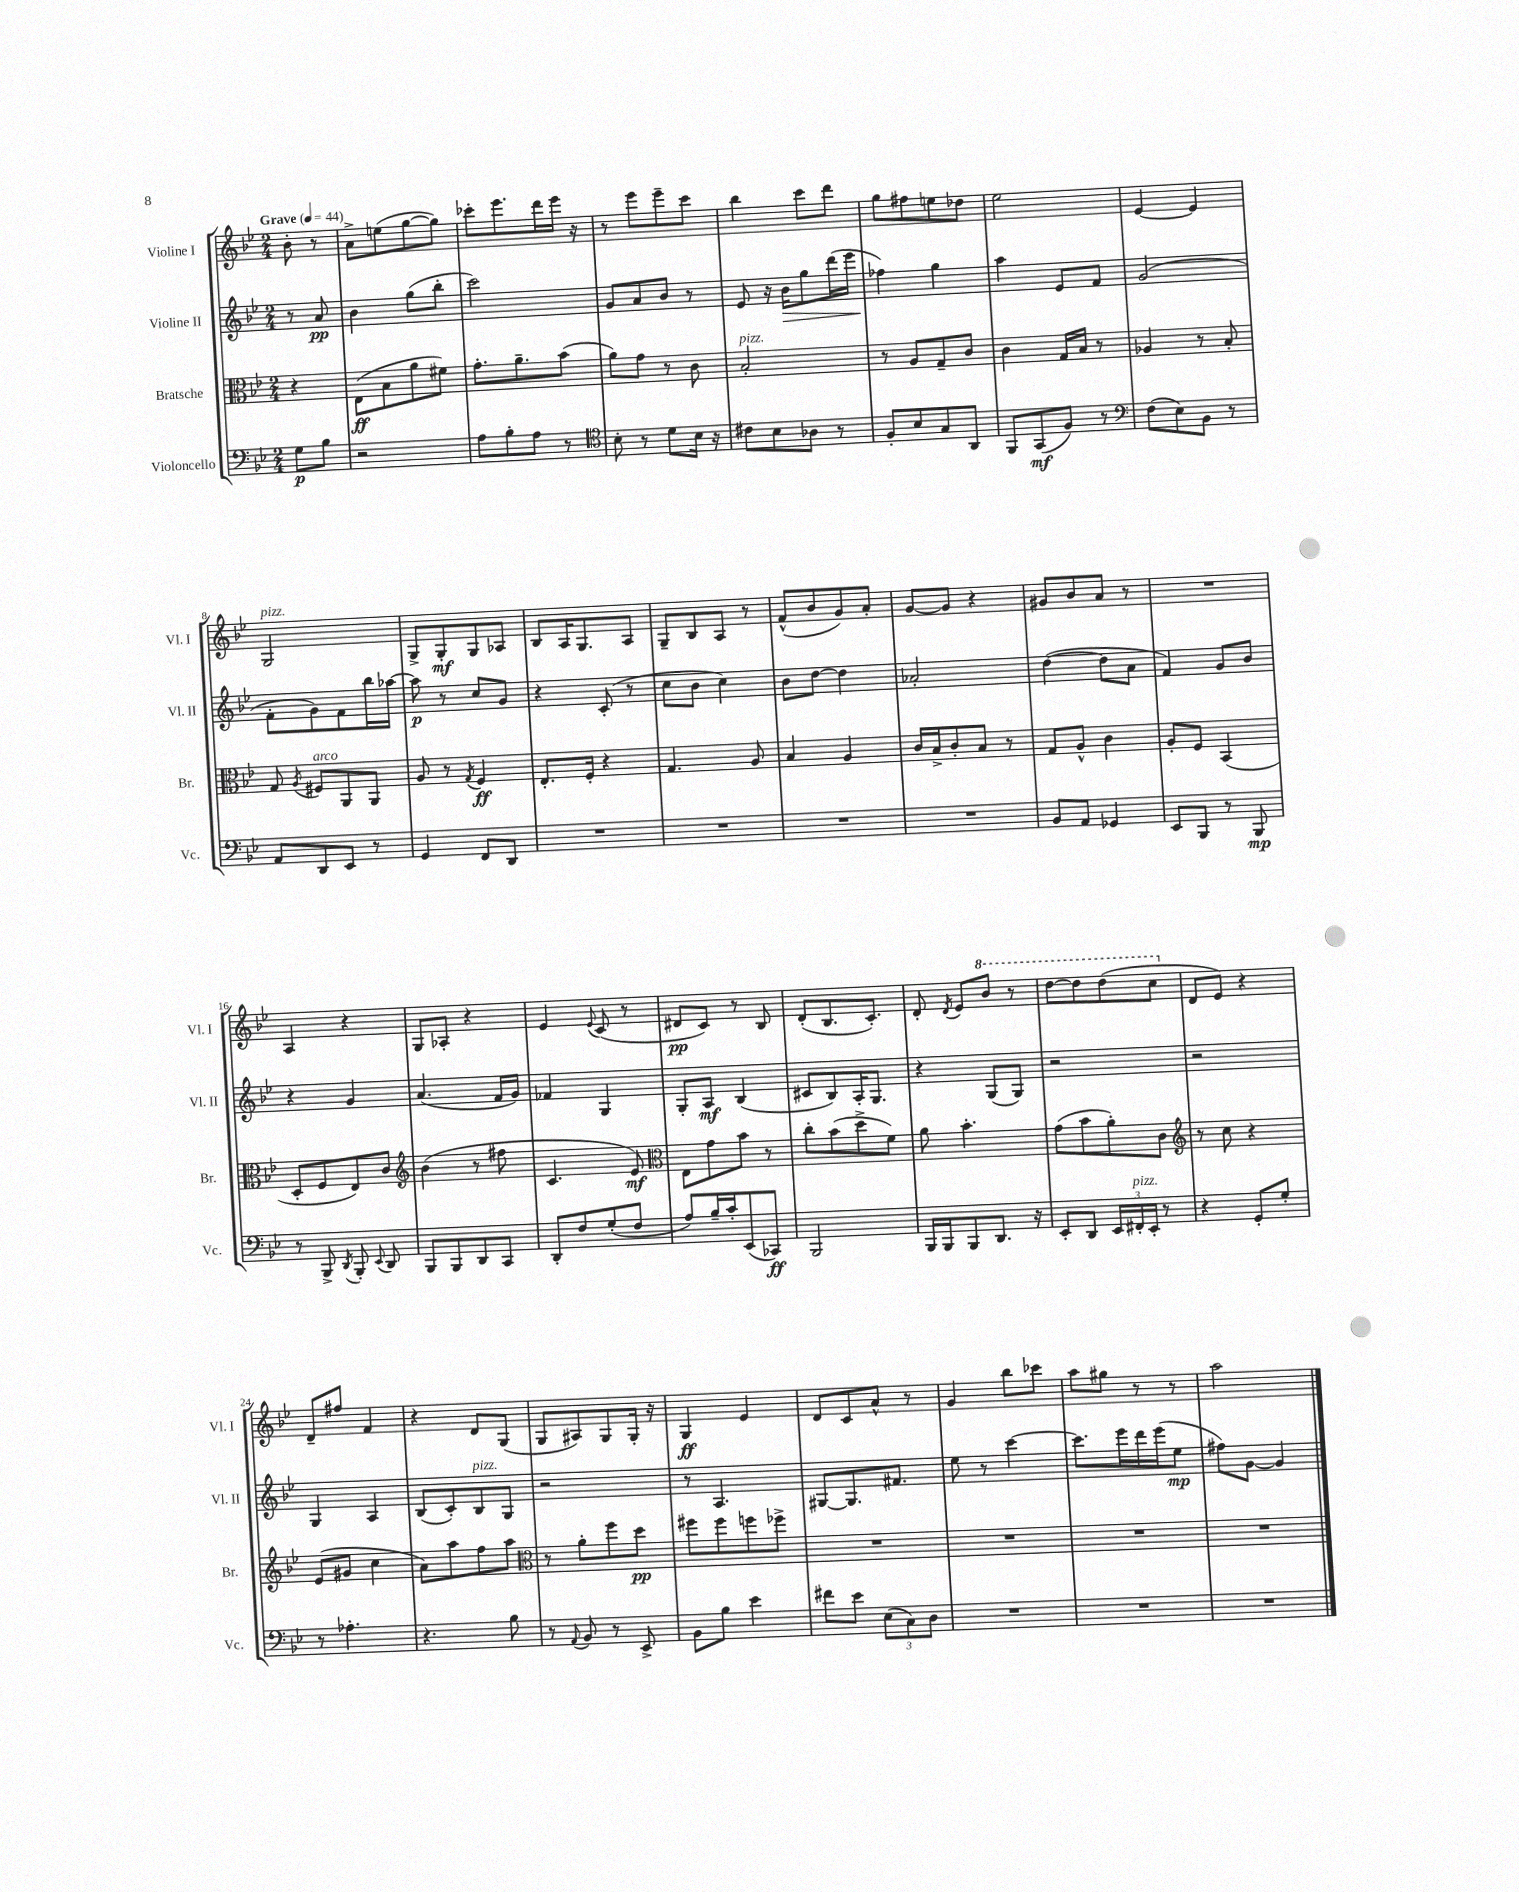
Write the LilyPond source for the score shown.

<<
\new StaffGroup <<
\new Staff = "s0" \with { instrumentName = "Violine I" shortInstrumentName = "Vl. I" } {
    \clef treble \key bes \major \numericTimeSignature \time 2/4 \partial 4 \tempo "Grave" 4 = 44
    \autoBeamOff bes'8-. r8 |
    a'8[-> e''8( g''8~ g''8]) |
    ces'''8[-. ees'''8. d'''16 ees'''16] r16 |
    r8 ees'''8[ ees'''8-- c'''8] |
    bes''4 c'''8[ d'''8] |
    g''8[ fis''8 e''8 des''8] |
    ees''2 |
    ees'4~ ees'4 |
    g2^\markup { \italic "pizz." } |
    g8[-> g8-.\mf g8 aes8] |
    bes8[ a16 g8. a8] |
    g8[-- bes8 a8] r8 |
    f'8[-^( bes'8 g'8) a'8]-. |
    g'8[~ g'8] r4 |
    gis'8[ bes'8 a'8] r8 |
    R2 |
    a4 r4 |
    g8[ aes8]-. r4 |
    ees'4 \appoggiatura { ees'8 } c'8( r8 |
    dis'8[\pp c'8]) r8 bes8 |
    d'8[-.( bes8. c'8.]-.) |
    d'8-. \acciaccatura { d'8 } ees'8[ \ottava #1 bes''8] r8 |
    d'''8[~ d'''8 d'''8( c'''8] \ottava #0 |
    d'8[ ees'8]) r4 |
    d'8[-- fis''8] f'4 |
    r4 d'8[ g8]( |
    g8[ ais8) g8 g16]-. r16 |
    g4\ff ees'4 |
    d'8[ c'8 a'8]-^ r8 |
    g'4 bes''8[ ces'''8] |
    a''8[ gis''8] r8 r8 |
    a''2 \bar "|." |
}
\new Staff = "s1" \with { instrumentName = "Violine II" shortInstrumentName = "Vl. II" } {
    \clef treble \key bes \major \numericTimeSignature \time 2/4 \partial 4
    \autoBeamOff r8 a'8\pp |
    bes'4 g''8[( bes''8]-. |
    c'''2) |
    g'8[ a'8 bes'8] r8 |
    ees'8 r16 bes'16[\> g''8 d'''16( ees'''16] |
    fes''4\!) g''4 |
    a''4 ees'8[ f'8] |
    g'2( |
    f'8[-. g'8) f'8 bes''16 aes''16]~ |
    aes''8\p r8 c''8[ g'8] |
    r4 c'8-.( r8 |
    c''8[ bes'8] c''4) |
    bes'8[ d''8]~ d''4 |
    aes'2-. |
    d''4~( d''8[ a'8] |
    f'4) g'8[ bes'8] |
    r4 g'4 |
    a'4.( f'16[ g'16]) |
    fes'4 g4 |
    g8[-. a8]\mf bes4( |
    cis'8[ bes8) a16-. g8.] |
    r4 g8[( g8]) |
    r2 |
    r2 |
    g4 a4 |
    bes8[( c'8-.) bes8^\markup { \italic "pizz." } g8] |
    r2 |
    r8 a4. |
    gis8[~ gis8. fis'8.] |
    ees''8 r8 c'''4~ |
    c'''8.[ ees'''16 d'''16 ees'''16( ees''8]\mp |
    fis''8[) g'8]~ g'4 \bar "|." |
}
\new Staff = "s2" \with { instrumentName = "Bratsche" shortInstrumentName = "Br." } {
    \clef alto \key bes \major \numericTimeSignature \time 2/4 \partial 4
    \autoBeamOff r4 |
    ees8[\ff( bes8 a'8 fis'8]) |
    g'8.[-. a'8.-- bes'8]( |
    a'8[) g'8] r8 c'8 |
    bes2-.^\markup { \italic "pizz." } |
    r8 a8[ g8-- c'8] |
    c'4 g16[ bes16] r8 |
    aes4 r8 bes8-. |
    g8 \acciaccatura { a8 } fis8[^\markup { \italic "arco" } a,8 a,8] |
    a8 r8 \acciaccatura { g8 } f4\ff |
    ees8.[-. f16]-. r4 |
    g4. a8 |
    bes4 a4 |
    c'16[ bes16-> c'8-. bes8] r8 |
    g8[ a8]-^ c'4 |
    a8[-. f8] bes,4( |
    d8[-. f8 ees8) c'8] |
    \clef treble bes'4( r8 fis''8 |
    c'4. ees'8\mf) |
    \clef alto ees8[ g'8 bes'8] r8 |
    c''8[-. bes'8( d''8-> f'8]) |
    a'8 bes'4.-. |
    g'8[( bes'8 a'8-.) c'8] |
    \clef treble r8 c''8 r4 |
    ees'8[( gis'8] c''4 |
    a'8[) a''8 f''8 a''8] |
    \clef alto r8 a'8[-. f''8 d''8]\pp |
    fis''8[ fis''8 f''8 fes''8]-> |
    R2 |
    R2 |
    R2 |
    R2 \bar "|." |
}
\new Staff = "s3" \with { instrumentName = "Violoncello" shortInstrumentName = "Vc." } {
    \clef bass \key bes \major \numericTimeSignature \time 2/4 \partial 4
    \autoBeamOff g8[\p bes8] |
    r2 |
    a8[ bes8-. a8] r8 |
    \clef tenor bes8-. r8 d'8[ bes16] r16 |
    cis'8[ bes8 aes8] r8 |
    f8[-. bes8 g8 a,8] |
    f,8[ g,8\mf( f8]) r8 |
    \clef bass f8[( ees8) bes,8] r8 |
    a,8[ d,8 ees,8] r8 |
    g,4 f,8[ d,8] |
    R2 |
    R2 |
    R2 |
    R2 |
    bes,8[ a,8] ges,4 |
    ees,8[ bes,,8] r8 bes,,8\mp |
    r8 bes,,8-> \acciaccatura { d,8 } bes,,8-. \appoggiatura { ees,8 } d,8 |
    bes,,8[ bes,,8 d,8 c,8] |
    d,8[-. f8 g8-.( f8] |
    a8[) bes16-- c'16-. ees,8( ces,8]\ff) |
    bes,,2 |
    bes,,16[ bes,,16 bes,,8 d,8.] r16 |
    ees,8[-. d,8] \tuplet 3/2 { ees,16[ fis,16-.^\markup { \italic "pizz." } ees,16]-. } r8 |
    r4 g,8[-. g8]-. |
    r8 aes4.-. |
    r4. bes8 |
    r8 \appoggiatura { a,8 } bes,8 r8 ees,8-> |
    bes,8[ bes8] ees'4 |
    fis'8[ ees'8] \tuplet 3/2 { ees8[( c8) d8] } |
    R2 |
    R2 |
    R2 \bar "|." |
}
>>
>>
